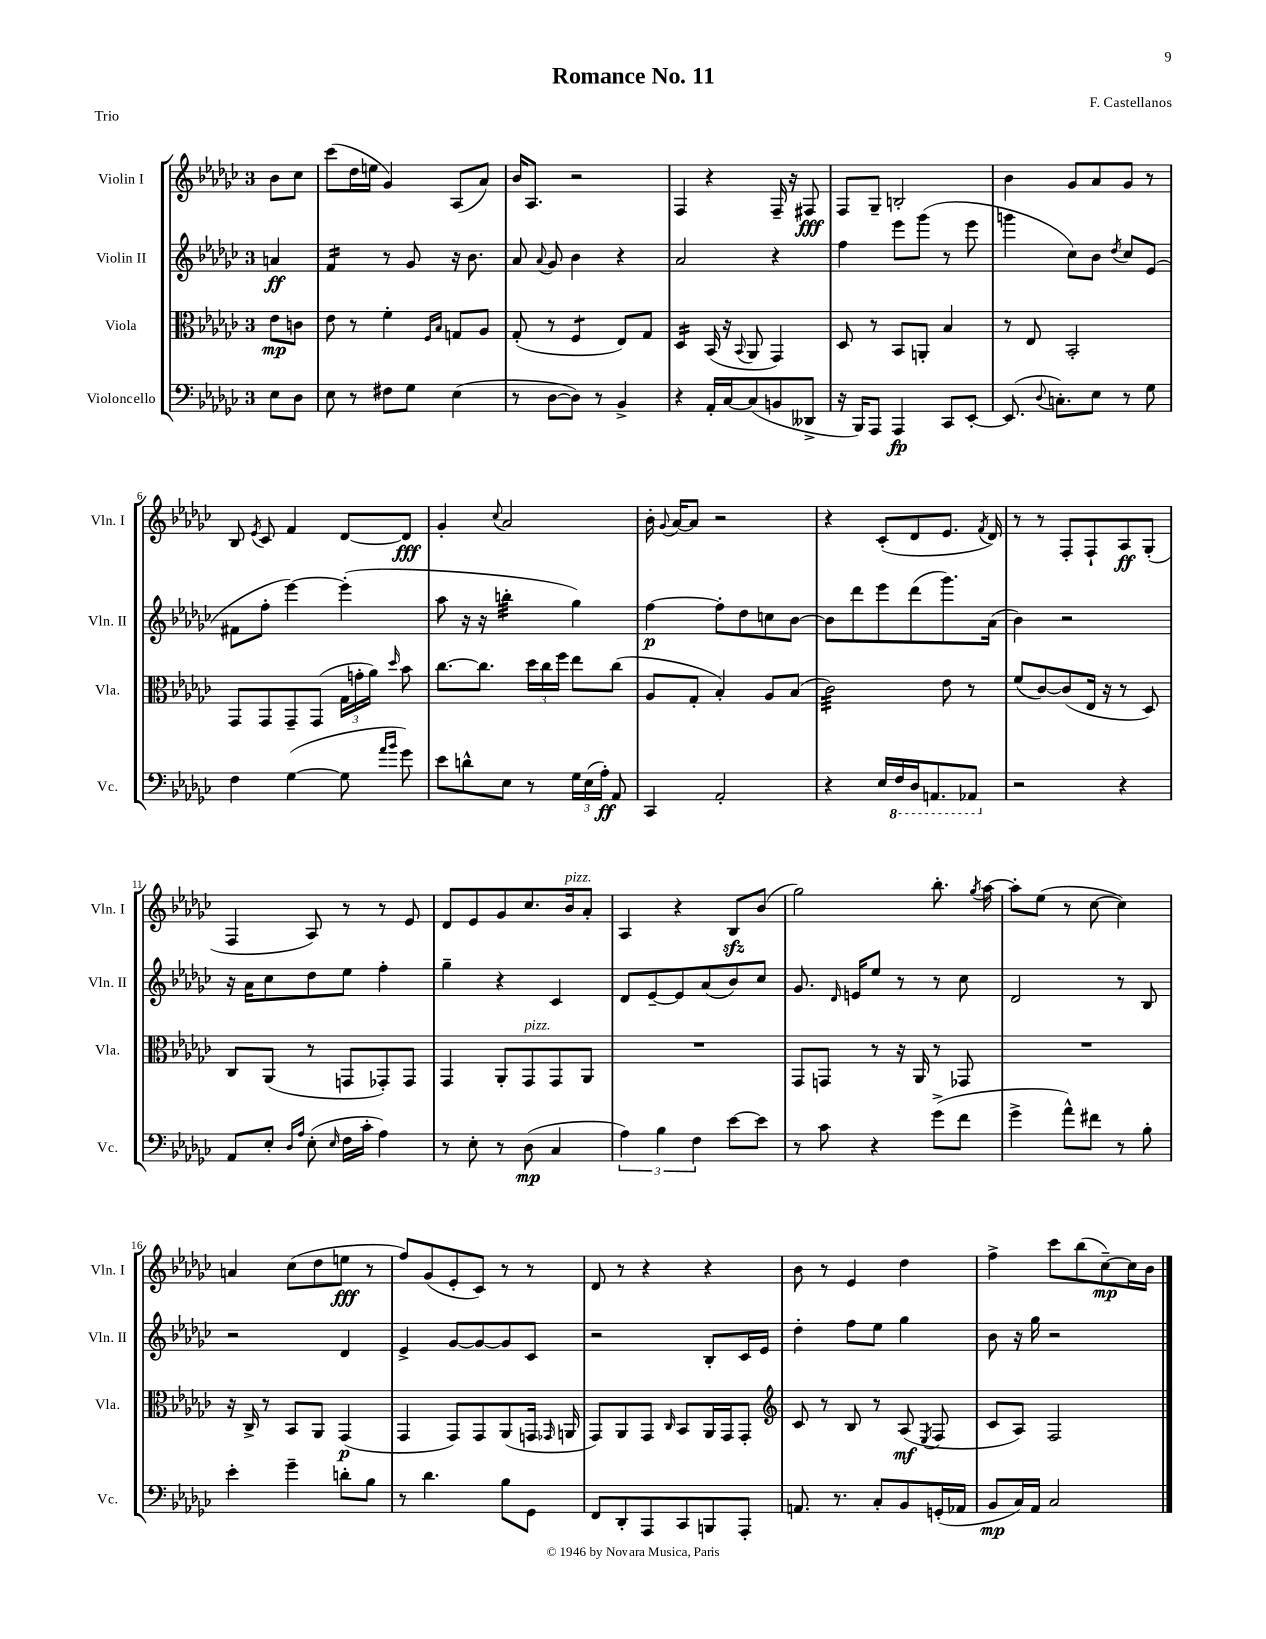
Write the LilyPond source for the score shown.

\header { title = "Romance No. 11" composer = "F. Castellanos" piece = "Trio" }
<<
\new StaffGroup <<
\new Staff = "s0" \with { instrumentName = "Violin I" shortInstrumentName = "Vln. I" } {
    \clef treble \key ges \major \once \override Staff.TimeSignature.style = #'single-digit \time 3/4 \partial 4
    \autoBeamOff bes'8[ ces''8] |
    ces'''8[( des''16 e''16] ges'4) aes8[( aes'8]) |
    bes'16[ aes8.] r2 |
    f4 r4 f16-- r16 fis8\fff |
    f8[ ges8]-- b2-. |
    bes'4 ges'8[ aes'8 ges'8] r8 |
    bes8 \acciaccatura { ees'8 } ces'8 f'4 des'8[~ des'8]\fff |
    ges'4-. \appoggiatura { ces''8 } aes'2 |
    bes'16-. \appoggiatura { ges'8 } aes'16[~ aes'8] r2 |
    r4 ces'8[-.( des'8 ees'8.] \acciaccatura { f'8 } des'16) |
    r8 r8 f8[-. f8-! aes8\ff ges8]-.( |
    f4 aes8) r8 r8 ees'8 |
    des'8[ ees'8 ges'8 ces''8. bes'16^\markup { \italic "pizz." } aes'8]-. |
    aes4 r4 bes8[\sfz bes'8]( |
    ges''2) bes''8.-. \acciaccatura { ges''8 } aes''16~ |
    aes''8[-. ees''8]( r8 ces''8~ ces''4) |
    a'4 ces''8[( des''8 e''8]\fff r8 |
    f''8[) ges'8( ees'8-. ces'8]) r8 r8 |
    des'8 r8 r4 r4 |
    bes'8 r8 ees'4 des''4 |
    f''4-> ces'''8[ bes''8( ces''8~--\mp) ces''16 bes'16] \bar "|." |
}
\new Staff = "s1" \with { instrumentName = "Violin II" shortInstrumentName = "Vln. II" } {
    \clef treble \key ges \major \once \override Staff.TimeSignature.style = #'single-digit \time 3/4 \partial 4
    \autoBeamOff a'4\ff |
    f'4:16 r8 ges'8 r16 bes'8. |
    aes'8 \appoggiatura { aes'8 } ges'8 bes'4 r4 |
    aes'2 r4 |
    f''4 ees'''8[ ges'''8]( r8 ees'''8 |
    g'''4 ces''8[) bes'8] \acciaccatura { des''8 } ces''8[ ees'8]( |
    fis'8[ f''8]-. ees'''4~) ees'''4-.( |
    aes''8 r16 r16 b''4:32-. ges''4) |
    f''4~\p f''8[-. des''8 c''8 bes'8]~ |
    bes'8[ des'''8 ees'''8 des'''8( ges'''8.) aes'16]( |
    bes'4) r2 |
    r16 aes'16[ ces''8 des''8 ees''8] f''4-. |
    ges''4-- r4 ces'4 |
    des'8[ ees'8~-- ees'8 aes'8( bes'8) ces''8] |
    ges'8. \grace { des'16 } e'16[ ees''8] r8 r8 ces''8 |
    des'2 r8 bes8 |
    r2 des'4 |
    ees'4-> ges'8[~ ges'8~ ges'8 ces'8] |
    r2 bes8[-. ces'16 ees'16] |
    des''4-. f''8[ ees''8] ges''4 |
    bes'8 r16 ges''16 r2 \bar "|." |
}
\new Staff = "s2" \with { instrumentName = "Viola" shortInstrumentName = "Vla." } {
    \clef alto \key ges \major \once \override Staff.TimeSignature.style = #'single-digit \time 3/4 \partial 4
    \autoBeamOff ees'8[\mp c'8] |
    ees'8 r8 f'4-. \grace { f16[ bes16] } g8[ aes8] |
    ges8-.( r8 f4:8 ees8[) ges8] |
    des4:16 bes,16( r16 \appoggiatura { bes,8 } aes,8 ges,4) |
    des8 r8 bes,8[ a,8]-. bes4 |
    r8 ees8 bes,2-. |
    ges,8[ ges,8 ges,8-- ges,8]( \tuplet 3/2 { ges16[ g'16-. aes'16]) } \grace { des''16 } bes'8 |
    ces''8.[~ ces''8.] \tuplet 3/2 { des''16[ ces''16 f''16] } ees''8[ ces''8]( |
    aes8[ ges8]-. bes4-.) aes8[ bes8]( |
    ces'2:32) ees'8 r8 |
    f'8[( ces'8~) ces'8( ees16] r16 r8 des8) |
    ces8[ aes,8]( r8 g,8[ ges,8-.) ges,8] |
    ges,4 aes,8[-. ges,8^\markup { \italic "pizz." } ges,8 aes,8] |
    R2. |
    ges,8[ g,8] r8 r16 aes,16 r8 ges,8 |
    R2. |
    r16 ces16-> r8 bes,8[ aes,8] ges,4\p( |
    ges,4 ges,8[) ges,8 aes,8( g,16] \grace { ges,16 } a,16 |
    ges,8[) aes,8 ges,8] \grace { ces16 } bes,8[ aes,16 ges,16 ges,8]-. |
    \clef treble ces'8 r8 bes8 r8 aes8\mf( \acciaccatura { ees8 } f8 |
    ces'8[ aes8]) f2 \bar "|." |
}
\new Staff = "s3" \with { instrumentName = "Violoncello" shortInstrumentName = "Vc." } {
    \clef bass \key ges \major \once \override Staff.TimeSignature.style = #'single-digit \time 3/4 \partial 4
    \autoBeamOff ees8[ des8] |
    ees8 r8 fis8[ ges8] ees4( |
    r8 des8[~ des8]) r8 bes,4-> |
    r4 aes,16[-. ces16~ ces8( b,8 deses,8]-> |
    r16 bes,,16[) aes,,8] aes,,4\fp ces,8[ ees,8]~-. |
    ees,8.( \appoggiatura { des8 } c8.[-.) ees8] r8 ges8 |
    f4 ges4~( ges8 \grace { aes'16[ bes'16] } ges'8) |
    ees'8[ d'8-^ ees8] r8 \tuplet 3/2 { ges16[ ees16( aes16]-.\ff) } aes,8 |
    ces,4 aes,2-. |
    r4 ees16[ \ottava #-1 f,16 des,16 a,,8. aes,,8] \ottava #0 |
    r2 r4 |
    aes,8[ ees8]-. \grace { des16[ aes16] } ees8-.( \grace { ees16 } f16[ ces'16]-. aes4) |
    r8 ees8-. r8 des8\mp( ces4 |
    \tuplet 3/2 { aes4) bes4 f4 } ees'8[~ ees'8] |
    r8 ces'8 r4 ges'8[->( f'8] |
    ges'4-> aes'8[-^) fis'8] r8 bes8-. |
    ees'4-. ges'4-- d'8[-. bes8] |
    r8 des'4. bes8[ ges,8] |
    f,8[ des,8-. aes,,8 ces,8 b,,8 aes,,8]-. |
    a,8. r8. ces8[-. bes,8 g,16-.( aes,16] |
    bes,8[\mp ces16) aes,16] ces2 \bar "|." |
}
>>
>>
